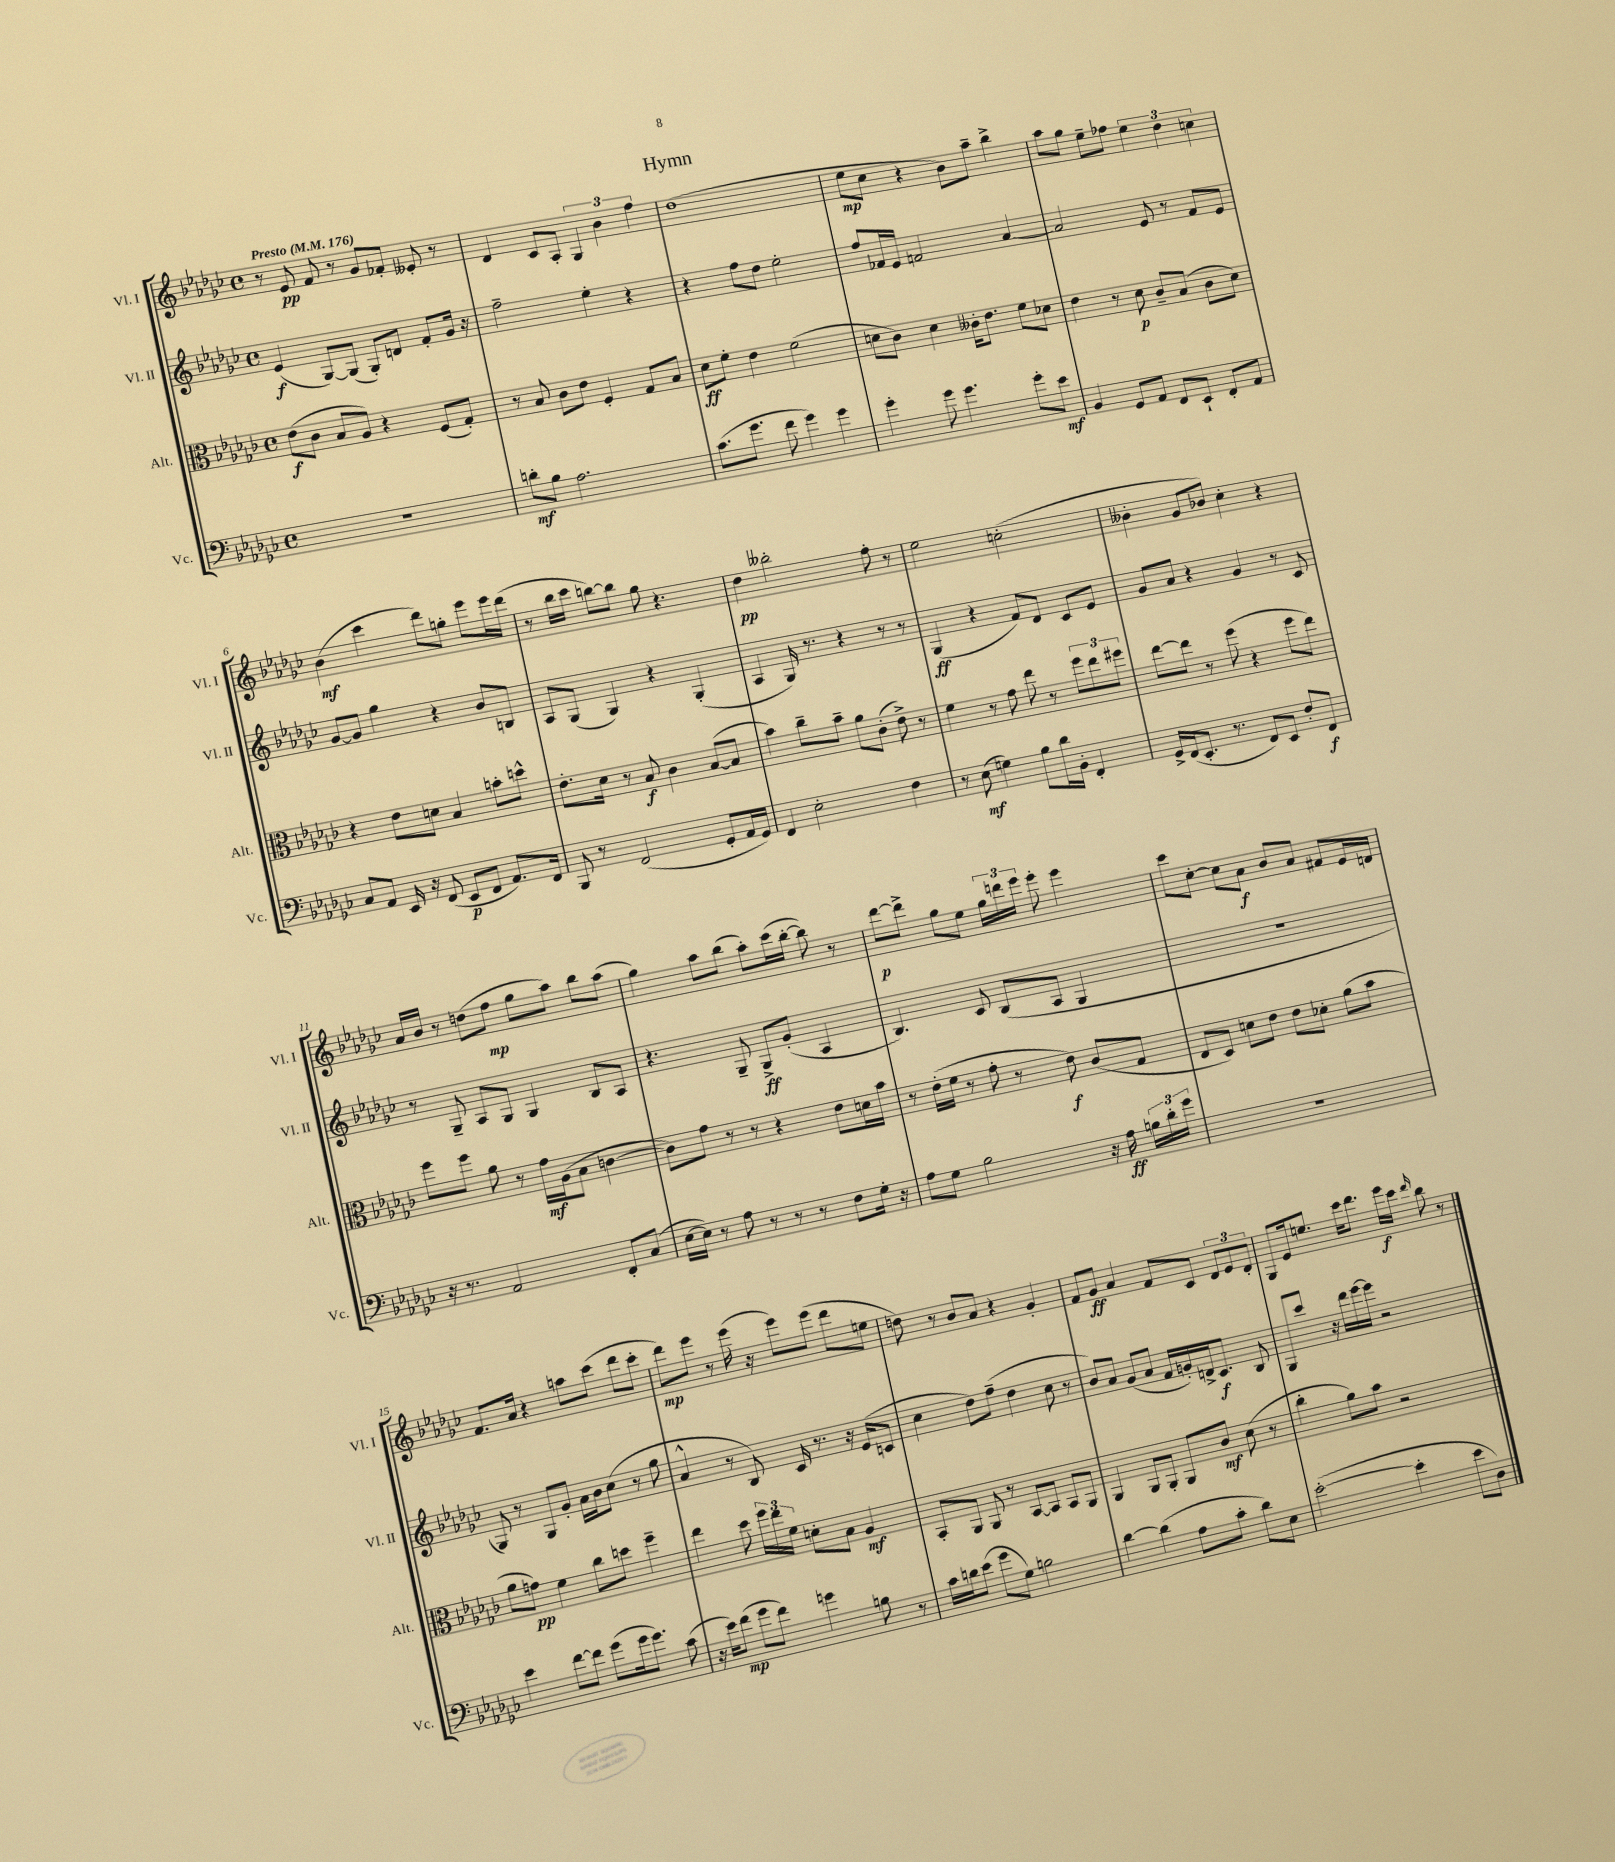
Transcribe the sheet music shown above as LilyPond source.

\header { title = "Hymn" }
<<
\new StaffGroup <<
\new Staff = "s0" \with { instrumentName = "Vl. I" shortInstrumentName = "Vl. I" } {
    \clef treble \key ges \major \defaultTimeSignature \time 4/4 \tempo "Presto" 4 = 176
    \autoBeamOff r8 ees'8\pp f'8 r8 ges'8[ fes'8]-. eeses'8-. r8 |
    des'4 ces'8[ aes8]-. \tuplet 3/2 { ges4 bes'4 f''4 } |
    des''1( |
    ees''8[\mp ces''8] r4 bes'8[) aes''8]-- bes''4-> |
    aes''8[ ges''8] ees''8[-- fes''8] \tuplet 3/2 { ees''4 des''4 c''4 } |
    bes'4\mf( ces'''4 des'''8[) g''8]-. ees'''8[ ees'''16 des'''16]( |
    r8 bes''16[ ces'''16] b''8[~) b''8] ges''8 r4. |
    des''4\pp beses''2-. f''8-. r8 |
    ees''2 c''2-.( |
    beses'4-. ges'8[ bes'8]) ces''4-. r4 |
    aes'16[ bes'16] r8 d''8[( f''8]\mp ges''8[ aes''8]) bes''8[ aes''8]( |
    ges''4) aes''8[ bes''8]( aes''8[-.) ces'''16( bes''16]~-. bes''8) r8 |
    des'''8[~\p des'''8]-> ges''8[ ees''8] \tuplet 3/2 { ges''16[ d'''16 ees'''16] } ees'''8-. ees'''4 |
    ces'''8[ ces''8]~-. ces''8[ aes'8]\f bes'8[ aes'8] fis'8[ ees'16 d'16] |
    f'8.[ aes'16] r4 a''8[ ces'''8]( des'''8[ ces'''8]-. |
    des'''8[\mp) ees'''8] r8 ees'''16( r16 ees'''8[) ees'''8]( des'''8[ e''8] |
    d''8) r8 bes'8[ aes'8] r4 ges'4-. |
    f'8[ ges'8]\ff aes'4 f'8[ ces'8] \tuplet 3/2 { des'8[ ees'8 des'8]-. } |
    ges8[ ees'16 e''8.] ces'''16[ des'''8.] ees'''16[\f ces'''16] \grace { des'''16 } bes''8 r8 \bar "|." |
}
\new Staff = "s1" \with { instrumentName = "Vl. II" shortInstrumentName = "Vl. II" } {
    \clef treble \key ges \major \defaultTimeSignature \time 4/4
    \autoBeamOff ees'4\f( ges8[~) ges8]( ges8[-.) d'8] f'8[-. ges'16] r16 |
    f''2-- ees''4-. r4 |
    r4 f''8[ des''8] ees''2-. |
    f''8[ fes'16 ees'16] f'2 aes'4~ |
    aes'2 ees'8 r8 f'8[ ees'8] |
    ges'8[~ ges'8] ges''4 r4 bes'8[ b8] |
    aes8[ ges8]( ges4) r4 ges4-.( |
    aes4 ges16) r8. r4 r8 r8 |
    ges4\ff( r4 f'8[) des'8] ces'8[ ees'8] |
    ges'8[ aes'8] r4 ges'4 r8 ces'8 |
    r8 ges8-- aes8[ ges8] ges4 bes8[ aes8] |
    r4. ges8-- ges8[->\ff ges'8]-.( aes4 |
    bes4.) ces'8 bes8[( aes8] ges4 |
    R1 |
    ges8) r8 ges8[ ges'8]-. aes'16[ bes'16 ces''8]( r8 ges''8 |
    aes'4-^ r8 bes8) ces'16 r8. r16 ees'16[( c'8] |
    ces''4 des''8[) f''8]--( des''4 ces''8 r8 |
    bes'8[) aes'8] ges'8[( aes'8] f'16[ g'16-.) d'16-> ces'8.]\f bes8 |
    ges8[ ces'''8] r16 des'''16[ ees'''16~ ees'''16] r2 \bar "|." |
}
\new Staff = "s2" \with { instrumentName = "Alt." shortInstrumentName = "Alt." } {
    \clef alto \key ges \major \defaultTimeSignature \time 4/4
    \autoBeamOff ees'8[\f( ces'8] bes8[ aes8]) r4 f8[( ges8]-.) |
    r8 bes8 ces'8[ ees'8] f4-. ges8[ bes8] |
    des'8[\ff f'8]-. ees'4 f'2( |
    d'8[ ces'8]) d'4 ceses'16[-. ees'8.] f'8[ des'8] |
    ees'4 r8 des'8\p ces'8[-- bes8]( ces'8[ des'8]) |
    r4 ees'8[ d'8] bes4 b'8[-. d''8]-^ |
    ees'8.[-. des'16] r8 bes8\f ces'4 bes8[~( bes8] |
    bes'4) ces''8[-- bes'8]-- aes'8[ ces'8]-.( ees'8->) r8 |
    f'4 r8 ges'8 ees''8 r8 \tuplet 3/2 { f''8[ ees''8 fis''8] } |
    ees''8[~ ees''8] r8 f''8( r4 f''8[ ees''8]) |
    f''8[ f''8] aes'8 r8 ges'16[\mf aes16( bes8] c'4~ |
    c'8[) ges'8] r8 r8 r4 ees'8[ d'16 bes'16] |
    r8 ees'16[-.( f'16] r8 ges'8-. r8 ees'8\f) ces'8[( ges8] |
    ees8[ des8]) d'8[ ees'8] ees'8[ des'8]-. aes'8[( bes'8] |
    aes'8[ g'8]\pp) f'4 ces''8[ d''8] f''4-- |
    ees''4 des''8 \tuplet 3/2 { f''16[ ees''16 f'16] } d'8[-. bes8] aes4\mf |
    bes,8[-. aes,8] aes,8 r8 bes,8[~ bes,8] bes,8[ aes,8] |
    aes,4 aes,8[ aes,8]-. aes,8[ ces'8]\mf des'8( r8 |
    ces''4-. aes'8[) bes'8] r2 \bar "|." |
}
\new Staff = "s3" \with { instrumentName = "Vc." shortInstrumentName = "Vc." } {
    \clef bass \key ges \major \defaultTimeSignature \time 4/4
    \autoBeamOff R1 |
    d'8[-.\mf bes8] aes2. |
    ces'8.[( ges'8.] f'8 ges'4) ges'4 |
    ges'4-. ges'8 ges'4. ges'8[-. ees'8]\mf |
    bes,4 ges,8[ aes,8] f,8[ ees,8]-! f,8[-. aes,8] |
    ces8[ aes,8] ees,16 r16 f,8( ees,8[\p f,8] aes,8.[) f,16] |
    bes,,8 r8 f,2( ges,8[-. aes,16 ges,16]) |
    f,4 ees2-. f4 |
    r8 ees8\mf( g4) bes8[ des'16 bes,16]-. f,4-. |
    ges,16[-> f,16( ees,8.]-. r8. f,8[) ees,8] f8[-. f,8]\f |
    r16 r8. aes,2 f,8[-. ces8]( |
    ees16[~ ees16]) r8 aes8 r8 r8 r8 f8[ ges16]-. r16 |
    aes8[ ges8] bes2 r16 aes16\ff \tuplet 3/2 { b16[ des'16-. ges'16] } |
    R1 |
    ees'4 f'8[~ f'8] ges'8[( ges'16 ges'8.]) ces'8( |
    r16 ees'16[) f'8]\mp( ges'8[ f'8]) g'4 b8 r8 |
    ces'16[ d'16 ees'8]( ges'8[ ges8]) b2 |
    des'4~ des'4( aes8[ ces'8]-. des'8[) ees8] |
    ees'2~-.( ees'4-. ees'8[ des8]) \bar "|." |
}
>>
>>
